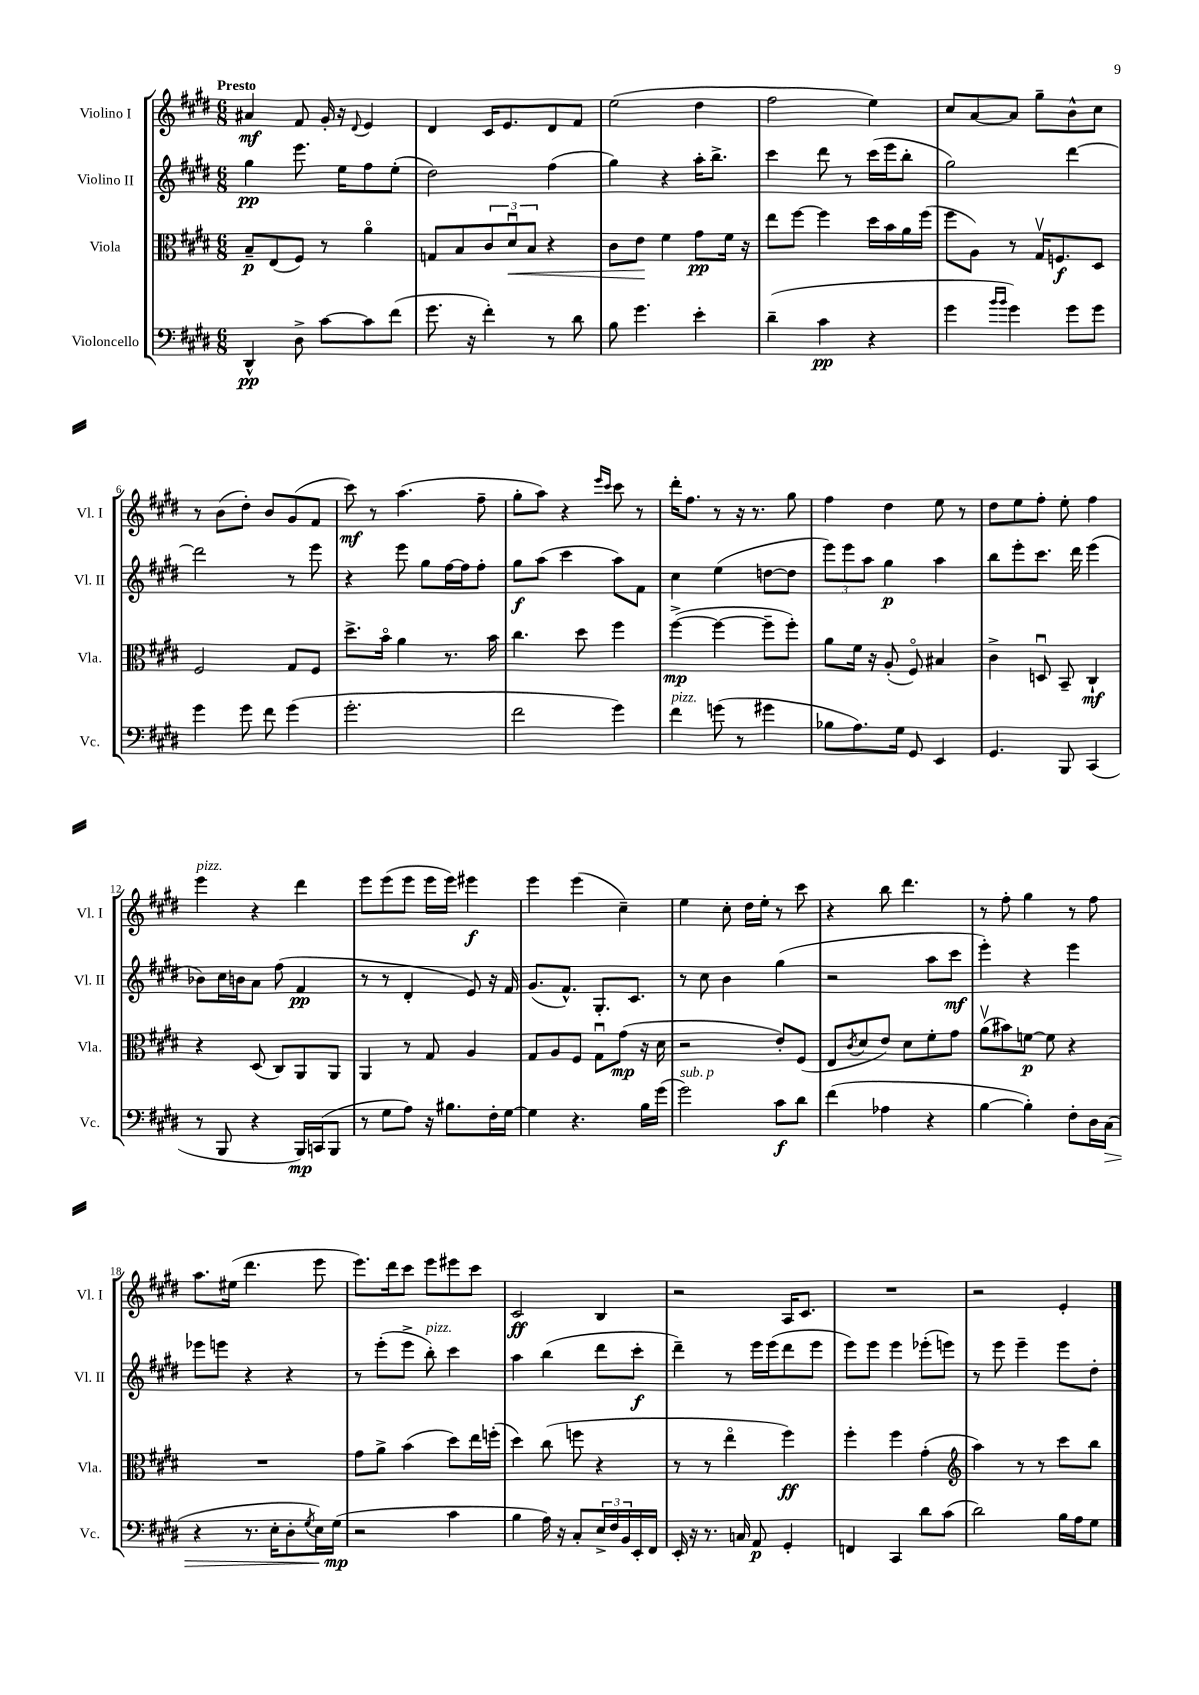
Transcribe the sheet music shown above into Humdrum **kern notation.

**kern	**kern	**kern	**kern
*staff4	*staff3	*staff2	*staff1
*clefF4	*clefC3	*clefG2	*clefG2
*k[f#c#g#d#]	*k[f#c#g#d#]	*k[f#c#g#d#]	*k[f#c#g#d#]
*M6/8	*M6/8	*M6/8	*M6/8
4DD#^^/	8B~/L	4gg#\	4a#/
.	(8E/	.	.
8D#^\	8F#/J)	8.eee\	8f#/
[8c#\L	8r	.	16g#'/
.	.	16ee\LK	16r
.	.	.	8qqd#/
8c#\]	4ao\	8ff#\	4e/
(8f#\J	.	(8ee'\J	.
=	=	=	=
8.g#\	8G/L	2dd#\)	4d#/
.	8B/	.	.
16r	.	.	.
4f#'\)	12c#/	.	16c#/LK
.	.	.	8.e/
.	12d#u/	.	.
.	12B/J	.	.
8r	4r	(4ff#\	8d#/
8d#\	.	.	8f#/J
=	=	=	=
8B\	8c#\L	4gg#\)	(2ee\
4.g#\	8e\J	.	.
.	4f#\	4r	.
4e'\	8g#\L	16aa'\LK	4dd#\
.	.	8.bb^\J	.
.	16f#\Jk	.	.
.	16r	.	.
=	=	=	=
(4d#~\	8ee\L	4ccc#\	2ff#\
.	[8ff#\J	.	.
4c#\	4ff#\]	8ddd#\	.
.	.	8r	.
4r	16dd#\LL	(16ccc#\LL	4ee\)
.	16b\	16eee\J	.
.	16a\	8bb'\J	.
.	(16ff#\JJ	.	.
=	=	=	=
4g#\	8ff#\L	2gg#\)	8cc#/L
.	8A\J)	.	[8a/
16qqb/LL	.	.	.
16qqb/JJ	.	.	.
4g#\)	8r	.	8a/]J
.	16G#v/LK	.	8gg#~\L
.	8.F/	.	.
8g#\L	.	[4ddd#\	8b^^\
8g#\J	8D#/J	.	8cc#\J
=	=	=	=
4g#\	2F#/	2ddd#\]	8r
.	.	.	(8b\L
8g#\	.	.	8dd#'\J)
8f#\	.	.	8b/L
(4g#\	8G#/L	8r	(8g#/
.	8F#/J	8eee\	8f#/J
=	=	=	=
2.g#'\	8.dd#^\L	4r	8ccc#\)
.	.	.	8r
.	16bo\Jk	.	.
.	4a\	8eee\	(4.aa\
.	.	8gg#\L	.
.	8.r	[16ff#\L	.
.	.	16ff#\]J	.
.	.	8ff#'\J	8ff#~\
.	16b\	.	.
=	=	=	=
2f#\	4.cc#\	8gg#\L	8gg#'\L
.	.	(8aa\J	8aa\J)
.	.	4ccc#\	4r
.	8dd#\	.	.
.	.	.	16qqeee/LL
.	.	.	16qqccc#/JJ
4g#\)	4ff#\	8aa\L)	8ccc#\
.	.	8f#\J	8r
=	=	=	=
4f#\	([4ff#^\	4cc#\	16ddd#'\LK
.	.	.	8.ff#\J
(8g\	4ff#\_	(4ee\	8r
8r	.	.	16r
.	.	.	8.r
4g#\	8ff#~\]L	[8dd\L	.
.	8ff#'\J)	8dd\]J	8gg#\
=	=	=	=
8B-\L	8a\L	12eee\L)	4ff#\
.	.	12eee\	.
8.A\)	16f#\Jk	.	.
.	.	12aa\J	.
.	16r	.	.
.	(8A'/	4gg#\	4dd#\
16G#\Jk	.	.	.
8GG#/	8F#o/)	.	.
4EE/	4B#/	4aa\	8ee\
.	.	.	8r
=	=	=	=
4.GG#/	4c#^\	8bb\L	8dd#\L
.	.	8eee'\	8ee\
.	8Du/	8.ccc#\J	8ff#'\J
8BBB/	8BB~/	.	8ee'\
.	.	16ddd#\	.
(4CC#/	4C#`/	(4eee\	4ff#\
=	=	=	=
8r	4r	8b-\L)	4eee\
8BBB/	.	16cc#\L	.
.	.	16b\J	.
4r	(8D#/	8a\J	4r
.	8C#/L)	(8ff#\	.
16BBB/LL)	8AA/	4f#/	4ddd#\
(16CC/J	.	.	.
8BBB/J	8AA/J	.	.
=	=	=	=
8r	4AA/	8r	8eee\L
8G#\L	.	8r	(8eee\
8A\J)	8r	4d#'/	8eee\J
16r	8G#/	.	16eee\LL
8.B#\L	.	.	16eee\JJ)
.	4A/	8e/)	4eee#\
16F#'\L	.	16r	.
[16G#\JJ	.	16f#/	.
=	=	=	=
4G#\]	8G#/L	(8.g#/L	4eee\
.	8A/	.	.
.	.	8.f#^^/J)	.
4.r	8F#/J	.	(4eee\
.	8G#u\L	8.G#'/L	.
.	(8g#\J	.	4cc#~\)
.	.	8.c#/J	.
16B\LL	16r	.	.
(16g#\JJ	16d#\	.	.
=	=	=	=
2g#\)	2r	8r	4ee\
.	.	8cc#\	.
.	.	4b\	8cc#'\
.	.	.	16dd#\LL
.	.	.	16ee'\JJ
8c#\L	8e'/L)	(4gg#\	8r
8d#\J	(8F#/J	.	8ccc#\
=	=	=	=
(4f#\	8E/L	2r	4r
.	8qc#/	.	.
.	8d#/	.	.
4A-\	8e/J)	.	8bb\
.	8d#\L	.	4.ddd#\
4r	8f#'\	8aa\L	.
.	8g#\J	8ccc#\J	.
=	=	=	=
[4B\	(8av\L	4eee'\)	8r
.	8b#\)	.	8ff#'\
4B'\])	[8f\J	4r	4gg#\
.	8f\]	.	.
8F#'\L	4r	4eee\	8r
16D#\L	.	.	8ff#\
(16C#\JJ	.	.	.
=	=	=	=
4r	2.r	8eee-\L	8.aa\L
.	.	8eee\J	.
.	.	.	(16ee#\Jk
8.r	.	4r	4.ddd#\
16E'\LK	.	.	.
8D#'\	.	4r	.
8qG#/	.	.	.
16E\L)	.	.	8eee\
(16G#\JJ	.	.	.
=	=	=	=
2r	8g#\L	8r	8.eee\L)
.	8a^\J	(8eee'\L	.
.	.	.	16ddd#\k
.	(4b\	8eee^\J	8ccc#\J
.	.	8bb'\)	8eee\L
4c#\	8dd#\L)	4ccc#\	8eee#\
.	16ee\L	.	8ccc#\J
.	(16ff'\JJ	.	.
=	=	=	=
4B\	4dd#\)	4aa\	2c#/
16A\)	(8cc#\	(4bb\	.
16r	.	.	.
8C#'/L	8ff\	.	.
24E^/L	4r	8ddd#\L	4B/
24F#/	.	.	.
24BB/	.	.	.
16EE'/	.	8ccc#'\J	.
16FF#/JJ	.	.	.
=	=	=	=
16EE'/	8r	4ddd#~\)	2r
16r	.	.	.
8.r	8r	.	.
.	4eeo\	8r	.
16C/	.	.	.
8AA/	.	16eee\LL	.
.	.	(16eee\J	.
4GG#'/	4ff#\)	8ddd#\	16A/LK
.	.	.	8.c#/J
.	.	8eee\J	.
=	=	=	=
4FF/	4ff#'\	8eee\L)	2.r
.	.	8eee\J	.
4CC#/	4ff#\	4eee\	.
8d#\L	(4g#'\	(8eee-'\L	.
(8c#\J	.	8eee\J)	.
=	=	=	=
*	*clefG2	*	*
2d#\)	4aa\)	8r	2r
.	.	8eee\	.
.	8r	4eee~\	.
.	8r	.	.
16B\LL	8ccc#\L	8eee\L	4e'/
16A\J	.	.	.
8G#\J	8bb\J	8dd#'\J	.
==	==	==	==
*-	*-	*-	*-
